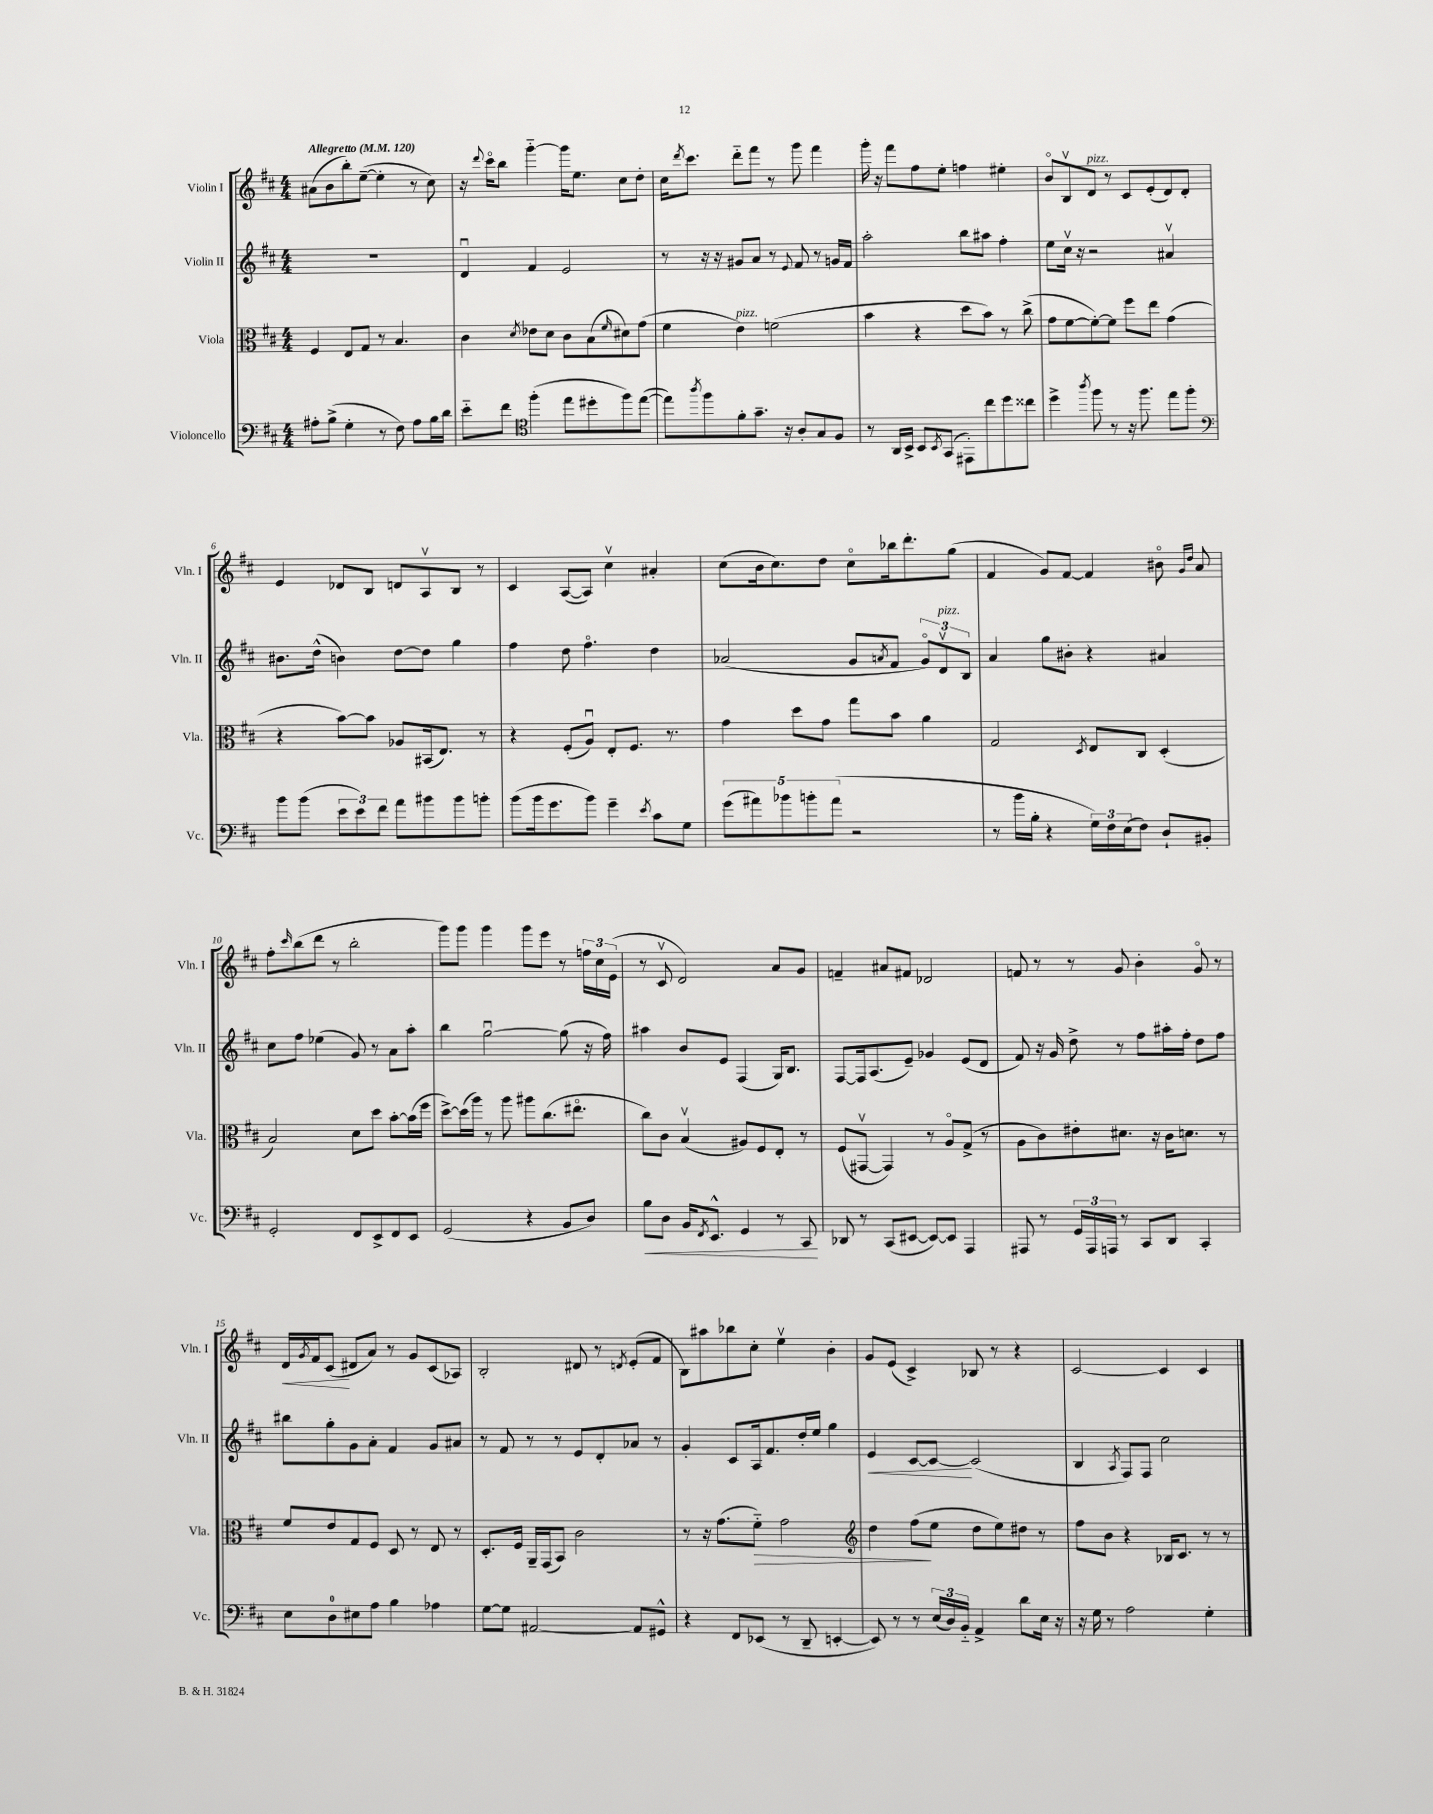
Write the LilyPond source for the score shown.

<<
\new StaffGroup <<
\new Staff = "s0" \with { instrumentName = "Violin I" shortInstrumentName = "Vln. I" } {
    \clef treble \key d \major \numericTimeSignature \time 4/4 \tempo "Allegretto" 4 = 120
    ais'8( b'8 b''8-.) e''8~--( e''4-. r8 cis''8) |
    r16 \appoggiatura { d'''8 } cis'''16\flageolet b''8 g'''4~-_ g'''16 e''8. cis''8 d''8-. |
    cis''16 \acciaccatura { d'''8 } cis'''8. d'''8-_ fis'''8 r8 g'''8 fis'''4 |
    g'''16-. r16 fis'''8 fis''8 e''8-. f''4 eis''4-. |
    b'8\flageolet b8\upbow d'8^\markup { \italic "pizz." } r8 cis'8 e'8-.( d'8) d'8-. |
    e'4 des'8 b8 d'8 a8\upbow b8 r8 |
    cis'4 a8~( a8) cis''4\upbow ais'4-. |
    cis''8( b'16 cis''8.) d''8 cis''8\flageolet bes''16 d'''8.-. g''8( |
    fis'4 g'8) fis'8~ fis'4 bis'8\flageolet \grace { g'16 d''16 } a'8 |
    fis''8-. \grace { cis'''16 } b''8( d'''8 r8 b''2-. |
    g'''8) g'''8 g'''4 g'''8 e'''8 r8 \tuplet 3/2 { f''16 cis''16 e'16( } |
    r8 cis'8\upbow d'2) a'8 g'8 |
    f'4-- ais'8 fis'8 des'2 |
    f'8 r8 r8 g'8 b'4-. g'8\flageolet r8 |
    d'16\< \acciaccatura { g'8 } fis'16 cis'8\!( dis'8 a'8) r8 g'8 cis'8( aes8) |
    b2-. dis'8 r8 \acciaccatura { d'8 } e'8-.( fis'8 |
    b8) ais''8 bes''8 cis''8-. e''4\upbow b'4-. |
    g'8 e'8( cis'4->) bes8 r8 r4 |
    cis'2~ cis'4 cis'4 \bar "|." |
}
\new Staff = "s1" \with { instrumentName = "Violin II" shortInstrumentName = "Vln. II" } {
    \clef treble \key d \major \numericTimeSignature \time 4/4
    R1 |
    d'4\downbow fis'4 e'2 |
    r8 r16 r16 gis'8 a'8 r8 \appoggiatura { e'8 } fis'8 r8 g'16 fis'16 |
    a''2-. b''8 ais''8 fis''4-. |
    e''8 cis''16\upbow r16 r2 ais'4\upbow |
    bis'8. d''16-^( b'4) d''8~ d''8 g''4 |
    fis''4 d''8 fis''4.\flageolet d''4 |
    aes'2( g'8 \acciaccatura { a'8 } fis'8 \tuplet 3/2 { g'8\flageolet) d'8\upbow^\markup { \italic "pizz." } b8 } |
    a'4 g''8 bis'8-. r4 ais'4 |
    cis''8 fis''8 ees''4( g'8) r8 a'8 a''8-. |
    b''4 g''2~\downbow g''8( r16 fis''16) |
    ais''4 b'8 e'8 fis4( g16) b8. |
    fis8~ fis16 a8.( e'8--) ges'4 e'8( d'8 |
    fis'8) r16 g'16 d''8-> r8 fis''8 ais''16-. fis''16-. d''8 fis''8 |
    bis''8 g''8-. g'8 a'8-. fis'4 g'8 ais'8 |
    r8 fis'8 r8 r8 e'8 d'8-. aes'8 r8 |
    g'4-. cis'8 a16 fis'8. d''16-. e''16 g''4 |
    e'4\< cis'8~ cis'8~\! cis'2( |
    b4 \acciaccatura { a8 } fis8) fis8 cis''2 \bar "|." |
}
\new Staff = "s2" \with { instrumentName = "Viola" shortInstrumentName = "Vla." } {
    \clef alto \key d \major \numericTimeSignature \time 4/4
    fis4 e8 g8 r8 b4. |
    cis'4 \acciaccatura { d'8 } ees'8 d'8 cis'8 b8( \grace { fis'16 } dis'8) g'8( |
    fis'4 e'4^\markup { \italic "pizz." }) f'2( |
    b'4 r4 d''8 b'8) r8 cis''8->( |
    g'8 fis'8~ fis'8~-.) fis'8 fis''8 e''8 g'4( |
    r4 b'8~) b'8 aes8 bis,16( e8.) r8 |
    r4 fis8-.( a8\downbow) e8-. fis8. r8. |
    g'4 d''8 g'8 g''8 b'8 a'4 |
    g2 \acciaccatura { d8 } e8 cis8 d4-.( |
    b2) d'8 d''8 b'8~-. b'16( fis''16 |
    d''8~->) d''16( a''16) r8 a''8 ais''8 cis''8.( eis''8.\flageolet |
    cis''8) cis'8 b4\upbow( ais8) fis8 e8-. r8 |
    fis8( gis,8~\upbow gis,4) r8 a8\flageolet g8->( r8 |
    a8 cis'8) eis'8-. dis'8. r16 cis'16 d'8. r8 |
    fis'8 e'8 g8 fis8 d8 r8 e8 r8 |
    d8.-. fis16 a,16-- g,16( b,8) cis'2 |
    r8 r16 g'8.( fis'8-_\>) g'2 |
    \clef treble d''4 fis''8\!( e''8 d''8 e''8) dis''8 r8 |
    fis''8 b'8 r4 bes16 cis'8. r8 r8 \bar "|." |
}
\new Staff = "s3" \with { instrumentName = "Violoncello" shortInstrumentName = "Vc." } {
    \clef bass \key d \major \numericTimeSignature \time 4/4
    ais8-. b8->( g4-. r8 fis8) ais8 b16 d'16 |
    e'8-_ fis'8 \clef tenor fis''4-.( e''8 dis''8-. fis''8) e''8~( |
    e''8) \acciaccatura { a''8 } fis''8 fis'8-. g'8.-- r16 a8-. g8 fis8 |
    r8 a,16 b,16-> b,8 \acciaccatura { b,8 } g,8( eis,8-.) cis''8 d''8 cisis''8 |
    d''4-> \acciaccatura { a''8 } fis''8 r8 r16 fis''8. e''8 fis''8-. |
    \clef bass b'8 b'8( \tuplet 3/2 { e'8 e'8) fis'8 } a'8 bis'8 bis'8 b'8-. |
    b'8( b'16 g'8. b'8) g'4-- \acciaccatura { e'8 } cis'8 g8 |
    \tuplet 5/4 { g'8( ais'8) bes'8 b'8-. ais'8( } r2 |
    r8 b'16 b16-. r4 \tuplet 3/2 { g16) fis16 e16( } fis8) d8-! bis,8-. |
    g,2-. fis,8 e,8-> fis,8 e,8 |
    g,2( r4 b,8 d8) |
    b8\< d8 b,16 \acciaccatura { fis,8 } e,8.-^ g,4 r8 cis,8\! |
    des,8 r8 cis,8( eis,8~ eis,8~) eis,8 a,,4 |
    ais,,8 r8 \tuplet 3/2 { g,16 ais,,16 a,,16 } r8 cis,8 d,8 cis,4-. |
    e8 d8-0 eis8 a8 b4 aes4 |
    g8~ g8 ais,2~ ais,8 gis,8-^ |
    r4 fis,8 ees,8( r8 d,8-- e,4~-. |
    e,8) r8 r8 \tuplet 3/2 { e16( d16) b,16-_ } a,4-> d'8 e16 r16 |
    r16 g16 r8 a2 g4-. \bar "|." |
}
>>
>>
